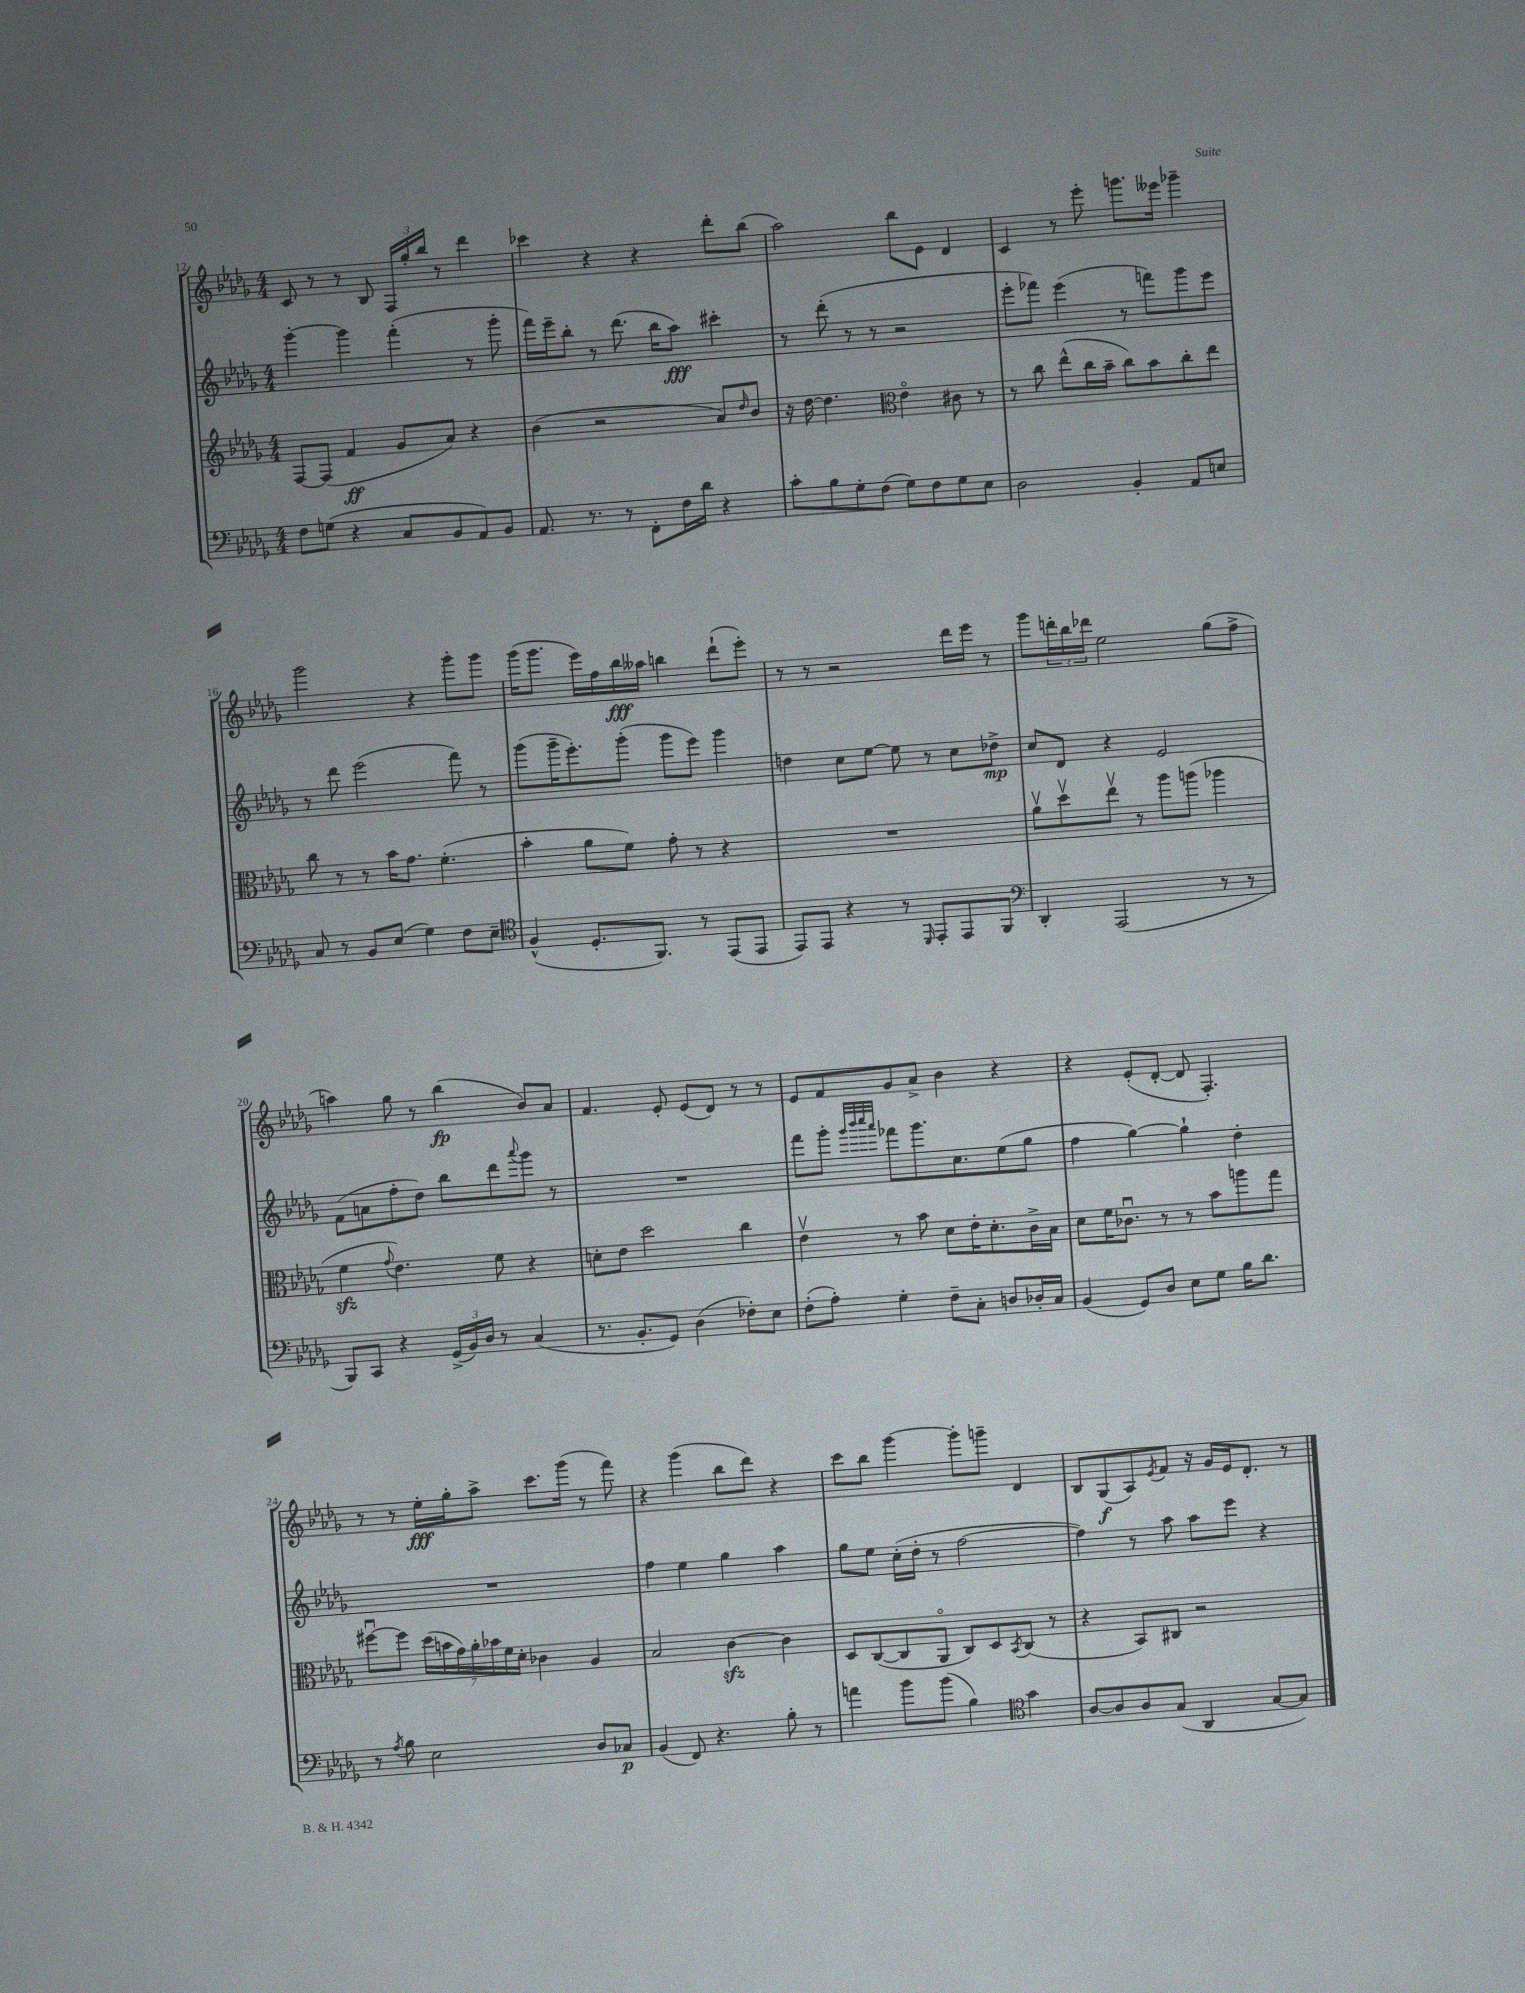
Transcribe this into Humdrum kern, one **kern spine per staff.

**kern	**kern	**kern	**kern
*staff4	*staff3	*staff2	*staff1
*clefF4	*clefG2	*clefG2	*clefG2
*k[b-e-a-d-g-]	*k[b-e-a-d-g-]	*k[b-e-a-d-g-]	*k[b-e-a-d-g-]
*M4/4	*M4/4	*M4/4	*M4/4
8F	[8F	[4ggg-'	8c
(8G	(8F]	.	8r
4r	4f	4ggg-]	8r
.	.	.	8B-
8C	8g-	(4fff'	24F
.	.	.	24gg-'
.	.	.	24bb-
8BB-	8a-)	.	8r
8AA-)	4r	8r	4ddd-
8BB-	.	8ggg-'	.
=	=	=	=
8.AA-	(4b-	16fff)	4ccc-
.	.	16eee-~	.
.	.	8bb-'	.
8.r	.	.	.
.	2r	8r	4r
8r	.	(8.ddd-	.
8FF'	.	.	4r
.	.	16bb-	.
16F	.	8aa-)	.
16d-	.	.	.
4r	8a-)	4ccc#'	8ddd-'
.	16qqdd-	.	.
.	8b-	.	(8bb-
=	=	=	=
8c'	16r	8r	2aa-)
.	[16dd-	.	.
8B-	4.dd-]	(8ddd-'	.
8G-'	.	8r	.
(8F	.	8r	.
*	*clefC3	*	*
8G-)	4e-o	2r	8bb-
8F	.	.	8e-
8G-	8c#	.	4d-
8E-	8r	.	.
=	=	=	=
2D-	8r	8eee-'	4c
.	8cc	8fff-)	.
.	(8ee-^^	(4eee-	8r
.	16cc	.	8eee-'
.	16b-~	.	.
4BB-'	8cc)	8r	8.ggg
.	8b-	8fff)	.
.	.	.	16eee--
8AA-	8cc'	8ggg-	4ggg-~
8E	8ee-	8eee-	.
=	=	=	=
8C	8cc	8r	2ggg-
8r	8r	8ddd-	.
8BB-	8r	(2eee-	.
(8E-	16b-	.	.
.	8.g-	.	.
4G-)	.	.	4r
.	(4.f'	.	.
8F	.	8fff)	8ggg-'
8E-~	.	8r	8ggg-
=	=	=	=
*clefC4	*	*	*
(4F^^	4b-'	(8ggg-	(16ggg-
.	.	.	8.ggg-
.	.	16ggg-~	.
.	.	8.eee-')	.
8.D-'	8a-	.	16eee-)
.	.	.	16ff
.	8f)	(8ggg-'	16bb-
8.FF)	.	.	16aa--
.	8g-'	8ggg-	4bb
8r	8r	8eee-)	.
(8EE-	4r	4ggg-	(8ddd-`
8EE-	.	.	8eee-')
=	=	=	=
8EE-)	1r	4dd	8r
8EE-	.	.	8r
4r	.	8cc	2r
.	.	[8ee-	.
8r	.	8ee-]	.
16qqDD-	.	.	.
8EE-'	.	8r	.
8EE-	.	8cc	16ddd-
.	.	.	16eee-
8FF	.	8dd-^	8r
=	=	=	=
*clefF4	*	*	*
4DD-'	8a-v	8cc	8ggg-
.	8dd-v	8d-	24ddd'
.	.	.	24bb-
.	.	.	24ddd-
(2AAA-	8ee-v	4r	2ee-
.	8r	.	.
.	8aa-	2e-	.
.	(8aa	.	.
8r	4aa-	.	(8gg-
8r	.	.	8ff^
=	=	=	=
8BBB-)	4f	(8f	4aa)
8CC	.	8a	.
.	8qqg-	.	.
4r	4.e-)	8ff'	8gg-
.	.	8dd-)	8r
(24GG-^	.	8bb-	(4bb-
24BB-)	.	.	.
24D-	.	.	.
8r	8f	8ddd-	.
.	.	8qqaaa-	.
(4C	4r	8ggg-	8b-)
.	.	8r	8a-
=	=	=	=
8.r	8d'	1r	4.f
.	8e-	.	.
8.BB-'	.	.	.
.	2dd-	.	.
8GG-)	.	.	8e-'
(4D-	.	.	(8e-
.	.	.	8d-)
8F-')	4cc	.	8r
8E-	.	.	8r
=	=	=	=
(8F'	4e-v	8fff	8e-
8A-')	.	8ggg-'	8f
.	.	32qqggg-	.
.	.	32qqbbb-	.
.	.	32qqcccc	.
.	.	32qqaaa-	.
4G-'	8r	8fff-	8g-
.	8b-	8.ggg-	8a-^
8F~	8d-	.	4b-
.	.	8.cc	.
8C'	16e-'	.	.
.	8.d-'	.	.
8D	.	(8ee-	4r
16D-'	16c^	8gg-	.
16C	16B-	.	.
=	=	=	=
(4BB-	8d-	4ff	4r
.	16f	.	.
.	8.c-u	.	.
8GG-)	.	[4gg-)	(8e-'
8D-	8r	.	[8d-'
8E-	8r	4gg-`]	8d-]
8G-	8b-	.	4.F')
16B-	8aa	4dd-'	.
8.d-	.	.	.
.	8gg-	.	.
=	=	=	=
8r	[8ff#u	1r	8r
8qA-	.	.	.
8B-	8ff#]	.	8r
2E-	(28dd-	.	16ee-'
.	28b	.	.
.	.	.	16gg-'
.	28g-)	.	.
.	28a-'	.	.
.	.	.	8aa-^
.	28b-	.	.
.	28f	.	.
.	28d-'	.	.
.	4c-	.	8.ccc
.	.	.	(16ggg-
8D-	4A-	.	8r
8C-	.	.	8fff)
=	=	=	=
(4BB-	2B-	4ff	4r
8FF)	.	4ee-	(4ggg-
4.r	.	.	.
.	[4c	4gg-	8bb-
.	.	.	8ddd-)
8B-'	4c]	4aa-	4r
8r	.	.	.
=	=	=	=
4a	8D-	8gg-	8ccc
.	([8C	8ee-	8bb-
8b-	8C]	(16cc'	[4ggg-
.	.	16dd-'	.
(8b-	8AA-o	8r	.
4B-)	8C)	[2ff	8ggg-']
.	8D-	.	8ggg~
*clefC4	*	*	*
.	8qBB-	.	.
4g-	(8C	.	4d-
.	8r	.	.
=	=	=	=
[8A-	4r	4ff])	8B-
8A-]	.	.	(8G-
8A-	8BB-)	8r	8A-)
.	.	.	8qe-
(8G-	8C#	8aa-	8f
4AA-	2r	8aa-	16r
.	.	.	16g-
.	.	8eee-	16e-
.	.	.	8.d-'
[8G-	.	4r	.
8G-])	.	.	8r
==	==	==	==
*-	*-	*-	*-
